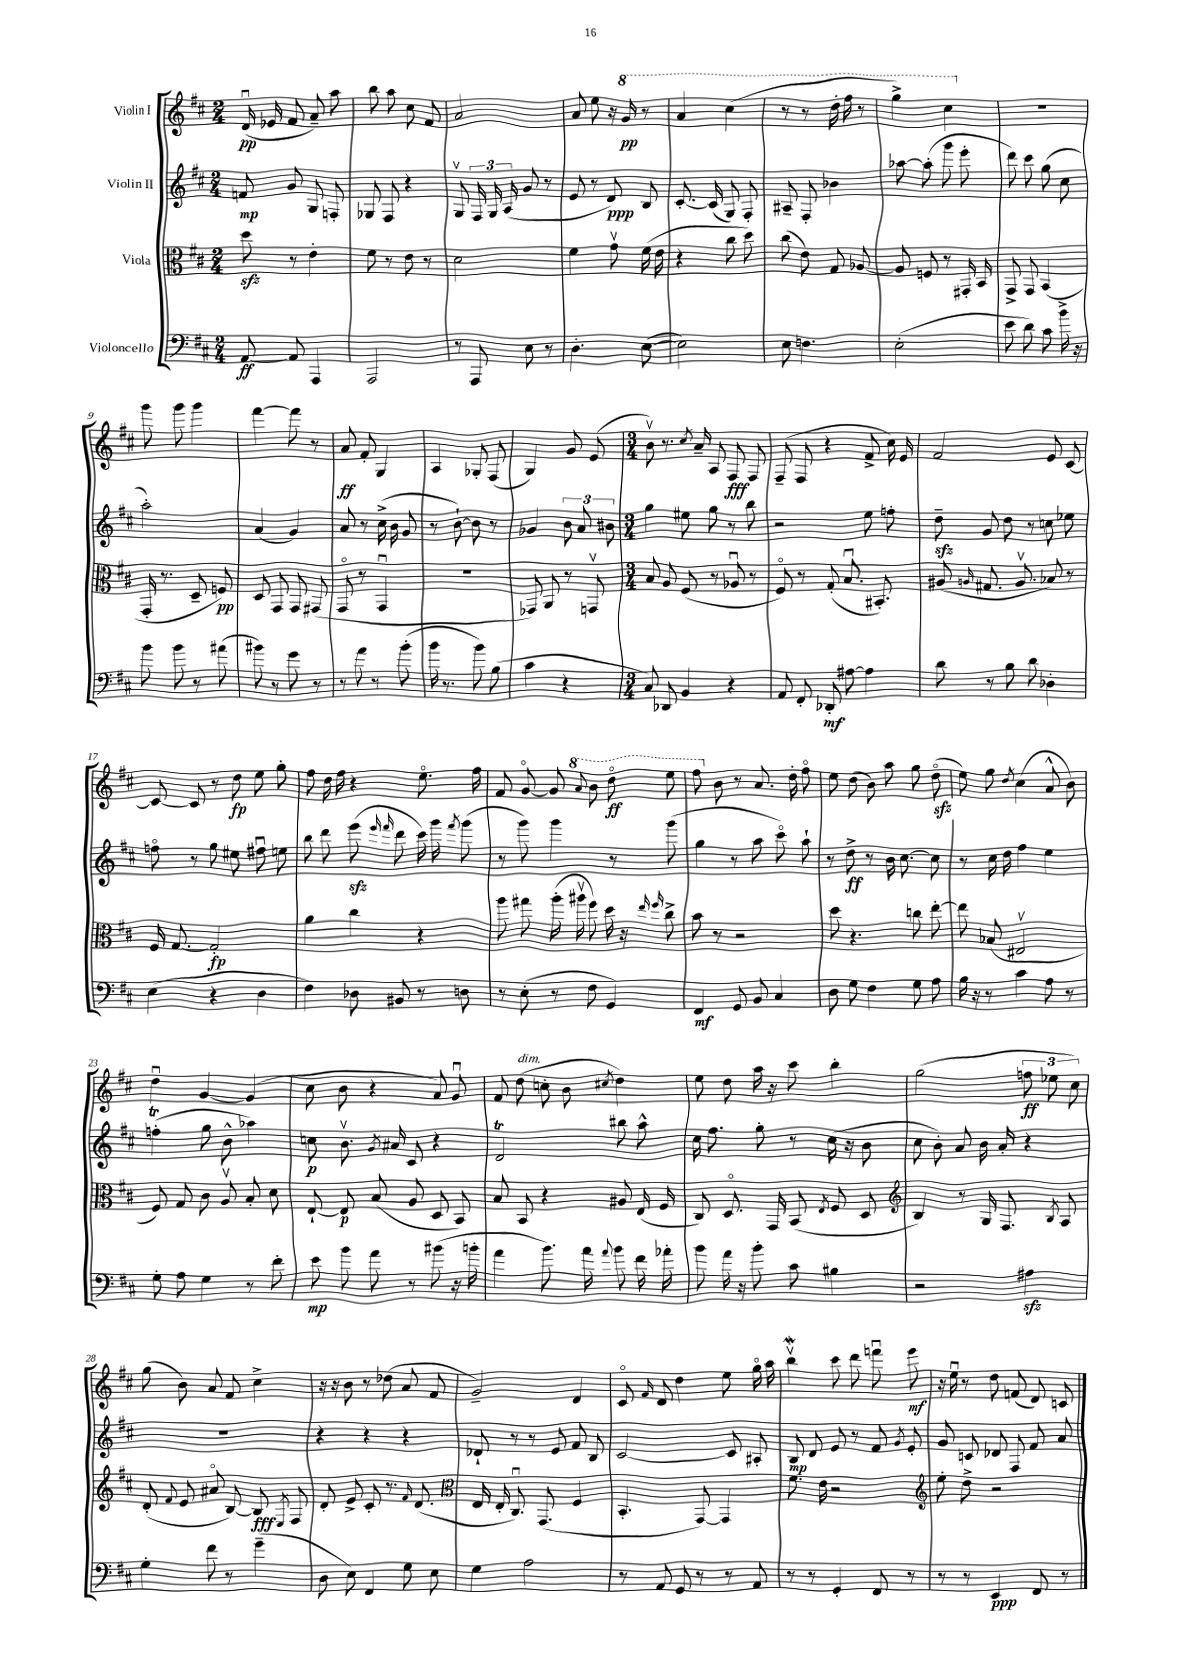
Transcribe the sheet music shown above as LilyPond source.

<<
\new StaffGroup <<
\new Staff = "s0" \with { instrumentName = "Violin I" } {
    \clef treble \key d \major \numericTimeSignature \time 2/4
    \autoBeamOff d'16\downbow\pp( ees'16 fis'8 a'8--) a''8 |
    b''8 a''8 cis''8 fis'8 |
    a'2 |
    a'8 e''8 r16 \ottava #1 g''16\pp r8 |
    a''4 cis'''4( |
    r8 r8 d'''16-. fis'''16 r8 |
    g'''4->) cis'''4 \ottava #0 |
    R2 |
    g'''8 g'''8 g'''4 |
    fis'''4~ fis'''8 r8 |
    a'8\ff fis'8-. g4 |
    a4 ges8-. fis8( |
    g4) g'8 e'8( |
    \numericTimeSignature \time 3/4 b'8\upbow) r8. \acciaccatura { cis''8 } a'16-- a8 fis8\fff fis8 |
    fis8--( fis8 r4 fis'8-> cis''16) e'16 |
    fis'2 e'8 cis'8~ |
    cis'8~ cis'8 r8 d''8\fp e''8 g''8-. |
    fis''8 d''16 fis''16 r4 e''8.\flageolet fis''16 |
    fis'8 g'8~\flageolet g'8 \ottava #1 \appoggiatura { a''8 } b''8 d'''8\flageolet\ff e'''8 |
    fis'''8 \ottava #0 b'8 r8 a'8. d''16-. fis''8\flageolet |
    e''8 d''8( b'8) a''8 g''8 d''8\flageolet\sfz( |
    e''8) g''8 \acciaccatura { d''8 } cis''4( a'8-^ b'8) |
    d''4\downbow g'4~ g'4( |
    cis''8 b'8 r4 a'8) g'8\downbow |
    fis'8 d''8^\markup { \italic "dim." }( c''8-. b'8 \acciaccatura { cis''8 } d''4) |
    e''8 d''8 a''16 r16 cis'''8 b''4-. |
    g''2( \tuplet 3/2 { f''8\ff ees''8 cis''8) } |
    g''8( b'8) a'8 fis'8 cis''4-> |
    r16 r16 b'8 r8 des''8( a'8 fis'8 |
    g'2--) d'4 |
    cis'8\flageolet \grace { fis'16 } d'8 d''4 e''8 g''16\flageolet a''16 |
    b''4\upbow\mordent cis'''8 d'''8 f'''8\downbow e'''8\mf |
    r16 e''16\downbow r8 d''8 f'8( d'8) c'8 \bar "|." |
}
\new Staff = "s1" \with { instrumentName = "Violin II" } {
    \clef treble \key d \major \numericTimeSignature \time 2/4
    \autoBeamOff f'8\mp g'8 g8 f8-. |
    ges8 fis8 r4 |
    g8\upbow \tuplet 3/2 { fis16 g16 a16( } g'8 r8 |
    e'8 r8 d'8\ppp) b8 |
    cis'8.~-. cis'16( g8) fis8-. |
    ais8-- fis8-. bes'4 |
    aes''8~ aes''8-.( g'''8 e'''8-. |
    d'''8) cis'''8 g''8( cis''8 |
    a''2-.) |
    a'4( g'4) |
    a'8 r8 cis''16->( b'16 g'8 |
    r8 b'8~-!) b'8 r8 |
    ges'4 \tuplet 3/2 { b'8 a'8 bis'8 } |
    \numericTimeSignature \time 3/4 g''4 eis''8 g''8 r8 b''8 |
    r2 e''8 f''8-. |
    d''8--\sfz g'8 d''8 r8 c''8 ees''8 |
    f''8\flageolet r8 g''8 eis''8 fis''8\downbow e''8 |
    b''8 d'''8 e'''8\sfz( \grace { e'''16 fis'''16 } d'''8 cis'''16) g'''16 \acciaccatura { fis'''8 } g'''8( |
    r8 g'''8) g'''4 r8 g'''8( |
    g''4 r8 a''8 cis'''8\flageolet) a''8-! |
    r8 d''8->\ff r8 b'16 cis''8.~ cis''8 |
    r8 cis''16 d''16 fis''4 e''4 |
    f''4-.\trill( g''8 b'8-^ aes''4) |
    c''8\p b'8.\upbow \acciaccatura { g'8 } ais'16 cis'8 r4 |
    d'2\trill bis''8 a''8-^ |
    cis''16 fis''8. g''8-. r8 cis''16( r16 b'8 |
    cis''8 b'8-.) a'8 b'16 a'16-. r4 |
    R2. |
    r4 r4 r4 |
    des'8-! r8 r8 e'8 fis'8 b8 |
    cis'2~ cis'8 ais8-. |
    b8\mp d'8 e'8 r8 fis'8 \acciaccatura { g'8 } e'8-. |
    g'8 c'8 des'8 fis8 fis'8 a'8 \bar "|." |
}
\new Staff = "s2" \with { instrumentName = "Viola" } {
    \clef alto \key d \major \numericTimeSignature \time 2/4
    \autoBeamOff d''8\sfz r8 e'4-. |
    fis'8 r8 e'8 r8 |
    d'2 |
    fis'4 g'8\upbow fis'16( e'16 |
    r4 cis''8 d''8) |
    cis''8( e'8) g8 aes8~ |
    aes8 f8 r8 gis,16-. b,16 |
    g,8-> g,8 b,4( |
    g,16-. r8. d8-- f8\pp) |
    d8 g,8 g,8 gis,8( |
    g,8\flageolet r8 g,4\downbow |
    R2 |
    ges,8) a,8 r8 g,8\upbow |
    \numericTimeSignature \time 3/4 b8 a8 fis8( r8 aes8\downbow r8 |
    fis8\flageolet) r8 g8-.( b8.\downbow bis,8.-.) |
    ais8( \grace { a16 } gis8. a8.\upbow bes8) r8 |
    fis16 g8.~ g2-.\fp |
    a'4 cis''4 r4 |
    a''8 gis''8 a''16-.( ais''16\upbow fis''8) d''16 r16 \grace { e''16 fis''16 } cis''8-> |
    b'8 r8 r2 |
    d''8 r4. c''8 e''8~-. |
    e''8 bes8( eis2\upbow |
    fis8) g8 cis'8 a8\upbow b8-. d'8 |
    e8~-! e8\p b8( a8 d8 b,8) |
    b8 b,8 r4 ais8 e16( fis16 |
    cis8) d8.\flageolet g,16 b,8( \acciaccatura { e8 } fis8 d8 |
    \clef treble b4) r8 g16 fis8. \acciaccatura { b8 } a8 |
    d'8-.( \appoggiatura { fis'8 } e'8 ais'8\flageolet b8~) b8\fff \acciaccatura { e8 } fis8 |
    d'8-. e'8-> cis'8-. r8. \grace { fis'16 } d'8.( |
    \clef alto e16 e16-. cis8.\downbow) g,8.( fis4 |
    b,4.-. g,8~) g,4 |
    fis'8. e'16 r2 |
    \clef treble e''8-. d''8-> r2 \bar "|." |
}
\new Staff = "s3" \with { instrumentName = "Violoncello" } {
    \clef bass \key d \major \numericTimeSignature \time 2/4
    \autoBeamOff a,8~\ff a,8 a,,4 |
    a,,2 |
    r8 a,,8 e8 r8 |
    d4.-. e8~( |
    e2) |
    e8 f4. |
    e2-.( |
    e'8 d'8) cis'8 b'16-> r16 |
    b'8 b'8 r8 ais'8( |
    bis'8) r8 g'8 r8 |
    r8 a'8 r8 b'8-.( |
    b'16 r8. b'8) b8( |
    cis'4 r4 |
    \numericTimeSignature \time 3/4 cis8) des,8 b,4 r4 |
    a,8 fis,8-. des,8-.\mf ais8~ ais4 |
    d'8 r8 b8 d'8 des4-. |
    e4( r4 d4 |
    fis4) des8 bis,8 r8 d8 |
    r8 e8-.( r8 fis8 g,4) |
    fis,4\mf g,8 b,8 cis4 |
    d8 g8 fis4 g8 a8 |
    b16 r16 r8 cis'4 a8 r8 |
    g8-. a8 g4 r8 fis'8-. |
    e'8\mp b'8 a'8 r8 bis'8( r16 b'16-. |
    a'4 b'8.) a'16 \appoggiatura { a'8 } b'8 fis'16 aes'16-. |
    b'8 a'16 r16 b'8-. cis'8 bis4 |
    r2 ais4\sfz |
    g4-. fis'8 r8 g'4--( |
    d8 e8) fis,4 g8 e8 |
    g4 a2 |
    r8 a,8 g,8 r8 r8 a,8 |
    r8 r8 g,4-. fis,8 r8 |
    r8 r8 e,4\ppp fis,8 r8 \bar "|." |
}
>>
>>
